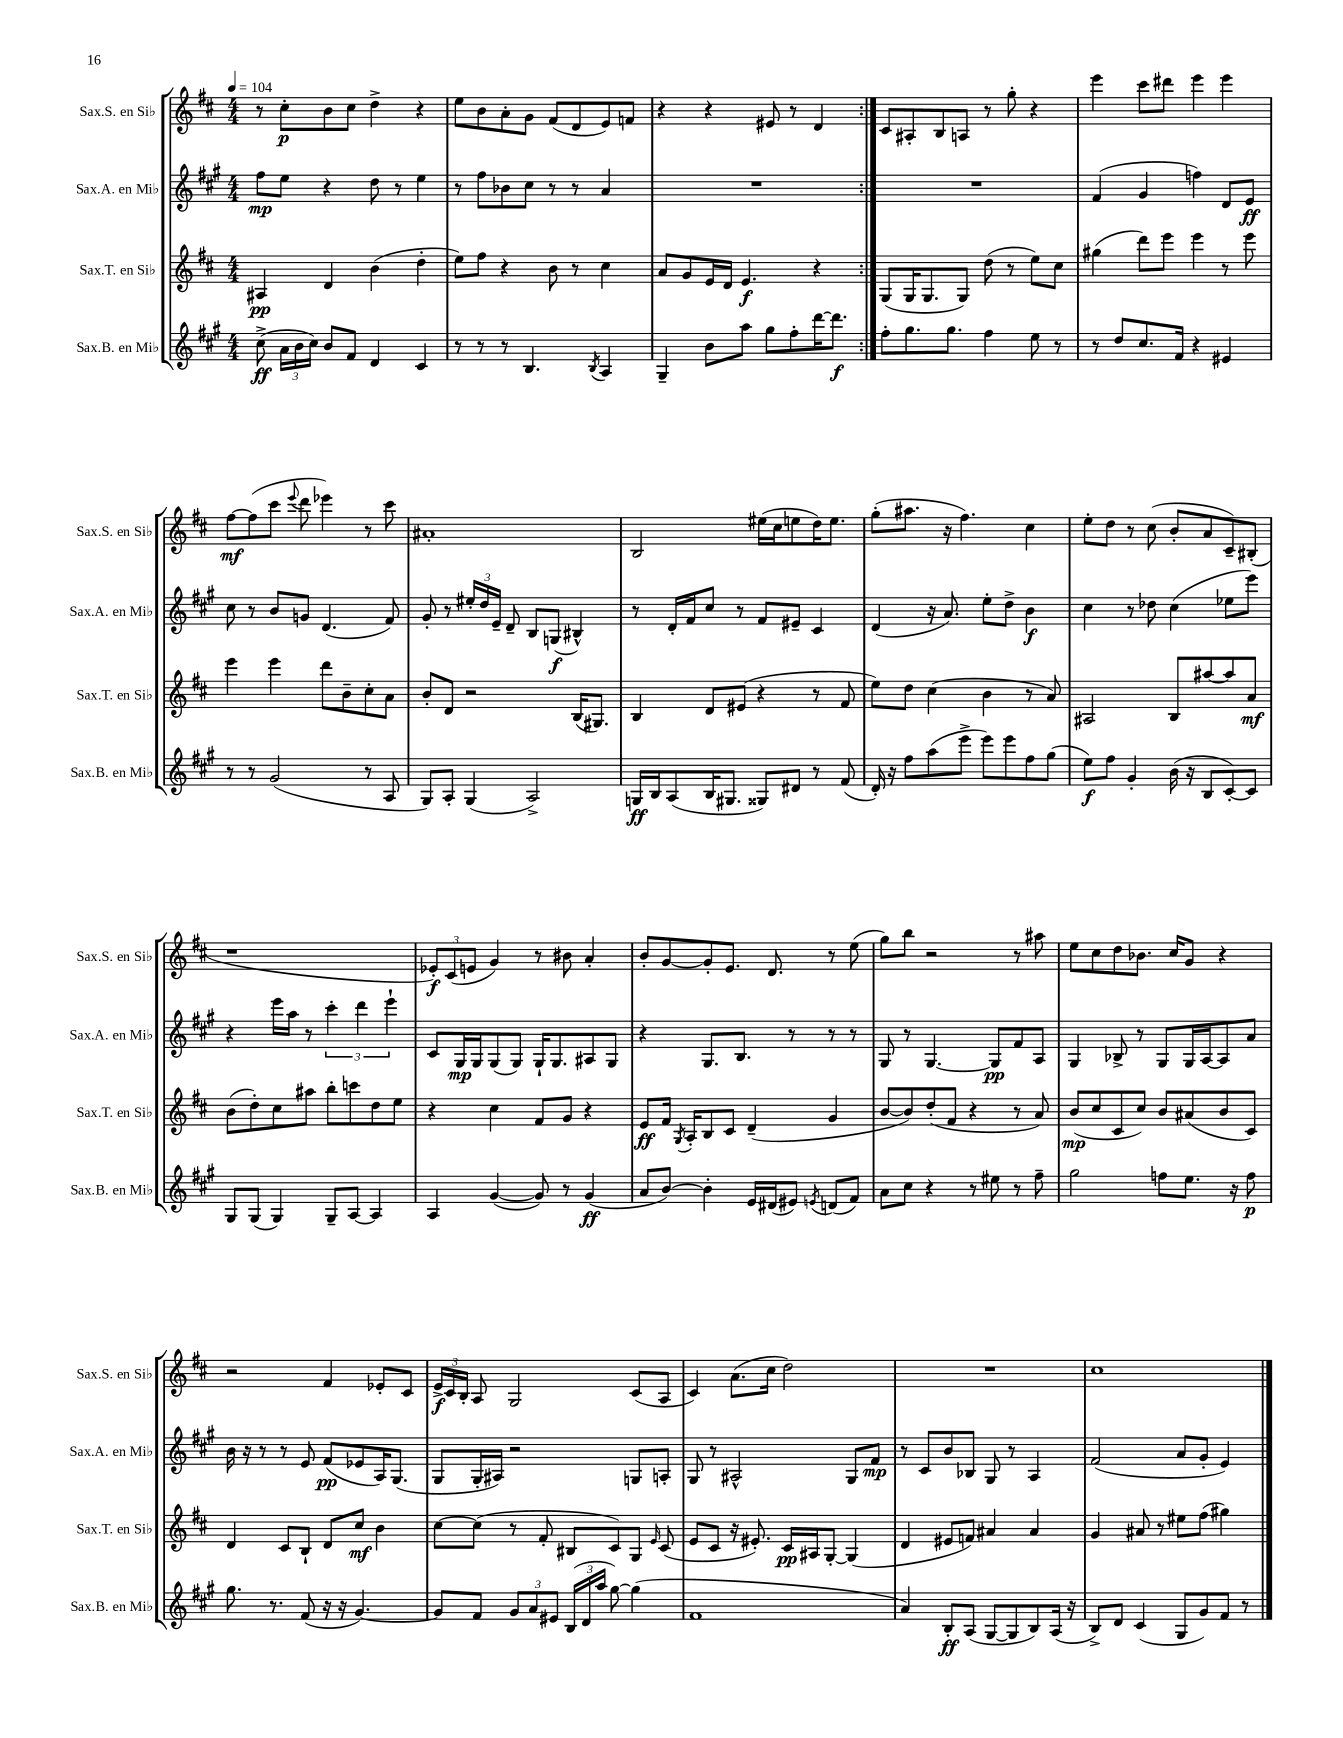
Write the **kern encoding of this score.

**kern	**kern	**kern	**kern
*staff4	*staff3	*staff2	*staff1
*clefG2	*clefG2	*clefG2	*clefG2
*k[f#c#g#]	*k[f#c#]	*k[f#c#g#]	*k[f#c#]
*M4/4	*M4/4	*M4/4	*M4/4
*MM104	*MM104	*MM104	*MM104
(8cc#^\	4A#/	8ff#\L	8r
24a\LL	.	8ee\J	8cc#'\L
24b\	.	.	.
24cc#\JJ)	.	.	.
8b/L	4d/	4r	8b\
8f#/J	.	.	8cc#\J
4d/	(4b\	8dd\	4dd^\
.	.	8r	.
4c#/	4dd'\	4ee\	4r
=	=	=	=
8r	8ee\L)	8r	8ee\L
8r	8ff#\J	8ff#\L	8b\
8r	4r	8b-\	8a'\
4.B/	.	8cc#\J	8g\J
.	8b\	8r	(8f#/L
.	8r	8r	8d/
8qB/	.	.	.
4A/	4cc#\	4a/	8e/)
.	.	.	8f/J
=	=	=	=
4G#~/	8a/L	1r	4r
.	8g/	.	.
8b\L	16e/L	.	4r
.	16d/JJ	.	.
8aa\J	4.e/	.	.
8gg#\L	.	.	8e#/
8ff#'\	.	.	8r
[16ddd\K	4r	.	4d/
8.ddd\]J	.	.	.
=:|!	=:|!	=:|!	=:|!
8ff#'\L	(8G/L	1r	8c#/L
8.gg#\	16G/K	.	8A#'/
.	8.G/	.	.
.	.	.	8B/
8.gg#\J	.	.	.
.	8G/J)	.	8A/J
4ff#\	(8dd\	.	8r
.	8r	.	8gg'\
8ee\	8ee\L)	.	4r
8r	8cc#\J	.	.
=	=	=	=
8r	(4gg#\	(4f#/	4eee\
8dd/L	.	.	.
8.cc#/	8ddd\L)	4g#/	8ccc#\L
.	8eee\J	.	8ddd#\J
16f#/Jk	.	.	.
4r	4eee\	4ff\)	4eee\
4e#/	8r	8d/L	4eee\
.	8eee\	8e/J	.
=	=	=	=
8r	4eee\	8cc#\	[8ff#\L
8r	.	8r	(8ff#\]
(2g#/	4eee\	8b/L	8ccc#\J
.	.	.	8qqeee/
.	.	8g/J	8ddd\
.	8ddd\L	(4.d/	4eee-\)
.	8b~\	.	.
8r	8cc#'\	.	8r
8A/	8a\J	8f#/)	8ccc#\
=	=	=	=
8G#/L)	8b'/L	8g#'/	1a#'
8A'/J	8d/J	8r	.
(4G#/	2r	24ee#'/LL	.
.	.	24dd/	.
.	.	24e~/JJ	.
.	.	8d~/	.
2A^/)	.	8B/L	.
.	.	(8G/J	.
.	(16B/LK	4B#^^/)	.
.	8.G#/J)	.	.
=	=	=	=
16G/LL	4B/	8r	2B/
16B/J	.	.	.
(8A/	.	16d'/LL	.
.	.	16f#/J	.
16B/K	8d/L	8cc#/J	.
8.G#/J	.	.	.
.	(8e#/J	8r	.
8G##/L)	4r	8f#/L	(16ee#\LL
.	.	.	16cc#\J
8d#/J	.	8e#~/J	8ee\
8r	8r	4c#/	16dd\K)
.	.	.	8.ee\J
(8f#/	8f#/	.	.
=	=	=	=
16d'/)	8ee\L)	(4d/	(8gg'\L
16r	.	.	.
8ff#\L	8dd\J	.	8.aa#\J
(8aa\	(4cc#\	16r	.
.	.	8.a/)	16r
8eee^\J	.	.	4.ff#\)
8eee\L)	4b\	8ee'\L	.
8eee\	.	8dd^\J	.
8ff#\	8r	4b\	4cc#\
(8gg#\J	8a/)	.	.
=	=	=	=
8ee\L)	2A#/	4cc#\	8ee'\L
8ff#\J	.	.	8dd\J
4g#'/	.	8r	8r
.	.	8dd-\	(8cc#\
(16b\	8B/L	(4cc#\	8b'/L
16r	.	.	.
8B/L	[8aa#/	.	8a/
[8c#'/)	8aa#/]	8ee-\L	8c#~/)
8c#/]J	8a/J	8eee\J)	(8B#'/J
=	=	=	=
8G#/L	(8b\L	4r	1r
(8G#/J	8dd'\)	.	.
4G#/)	8cc#\	16eee\LL	.
.	.	16aa\JJ	.
.	8aa#\J	8r	.
8G#~/L	8bb'\L	6ccc#'\	.
[8A/J	8ccc\	.	.
.	.	6ddd\	.
4A/]	8dd\	.	.
.	.	6eee`\	.
.	8ee\J	.	.
=	=	=	=
4A/	4r	8c#/L	12e-'/L)
.	.	.	(12c#/
.	.	16G#/L	.
.	.	.	12e/J
.	.	16G#/J	.
([4g#/	4cc#\	(8G#/	4g/)
.	.	8G#/J)	.
8g#/])	8f#/L	16G#`/LK	8r
.	.	8.G#/	.
8r	8g/J	.	8b#\
(4g#/	4r	8A#/	4a'/
.	.	8G#/J	.
=	=	=	=
8a/L	8e/L	4r	8b'/L
[8b/J)	16f#/Jk	.	[8g/
.	8qG/	.	.
.	16A'/LK	.	.
4b'\]	8B/	8.G#/L	8g'/]
.	8c#/J	.	8.e/J
.	.	8.B/J	.
16e/LL	(4d~/	.	.
(16d#/J	.	.	8.d/
8e#/J)	.	8r	.
8qe/	.	.	.
(8d/L	4g/	8r	8r
8f#/J)	.	8r	(8ee\
=	=	=	=
8a\L	[8b/L	8G#/	8gg\L)
8cc#\J	8b/])	8r	8bb\J
4r	(8dd'/	[4.G#/	2r
.	8f#/J	.	.
8r	4r	.	.
8ee#\	.	8G#/]L	.
8r	8r	8f#/	8r
8ff#~\	8a/)	8A/J	8aa#\
=	=	=	=
2gg#\	(8b/L	4G#/	8ee\L
.	8cc#/	.	8cc#\
.	8c#/	8B-^/	8dd\
.	8cc#/J)	8r	8.b-\J
8ff\L	8b/L	8G#/L	.
.	.	.	16cc#/LK
8.ee\J	(8a#/	16G#/L	8g/J
.	.	[16A/J	.
.	8b/	8A/]	4r
16r	.	.	.
8ff\	8c#/J)	8a/J	.
=	=	=	=
8.gg#\	4d/	16b\	2r
.	.	16r	.
.	.	8r	.
8.r	.	.	.
.	8c#/L	8r	.
(8f#/	8B`/J	8e/	.
16r	8d/L	(8f#/L	4f#/
16r	.	.	.
[4.g#/)	8cc#/J	8e-/	.
.	4b\	16A/K)	8e-'/L
.	.	(8.G#/J	.
.	.	.	8c#/J
=	=	=	=
8g#/]L	[8cc#\L	8G#/L	24e^/LL
.	.	.	24c#/
.	.	.	24B'/JJ
8f#/J	(8cc#\]J	16G#'/L	8A/
.	.	16A#/JJ)	.
12g#/L	8r	2r	2G/
12a/	.	.	.
.	8f#'/	.	.
12e#/J	.	.	.
(24B/LL	8B#/L	.	.
24d/	.	.	.
24aa/JJ	.	.	.
[8gg#\)	8c#/)	.	.
(4gg#\]	8G/J	8G/L	(8c#/L
.	16qqe/	.	.
.	(8c#/	8A'/J	8A/J
=	=	=	=
1f#	8e/L	8G#/	4c#/)
.	8c#/J	8r	.
.	16r	2A#^^/	(8.a\L
.	8.e#'/)	.	.
.	.	.	16cc#\Jk
.	16c#/LL	.	2dd\)
.	16A#/J	.	.
.	[8G'/J	.	.
.	(4G/]	8G#/L	.
.	.	8f#/J	.
=	=	=	=
4a/)	4d/	8r	1r
.	.	8c#/L	.
8B'/L	8e#/L	8b/	.
(8A/J	8f/J)	8B-/J	.
[8G#/L	4a#/	8G#/	.
8G#/]	.	8r	.
8B/)	4a#/	4A/	.
(16A/Jk	.	.	.
16r	.	.	.
=	=	=	=
8B^/L)	4g/	(2f#/	1cc#
8d/J	.	.	.
(4c#/	8a#/	.	.
.	8r	.	.
8G#/L	8ee#\L	8a/L	.
8g#/)	(8ff#\J	8g#'/J	.
8f#/J	4gg#\)	4e/)	.
8r	.	.	.
==	==	==	==
*-	*-	*-	*-
